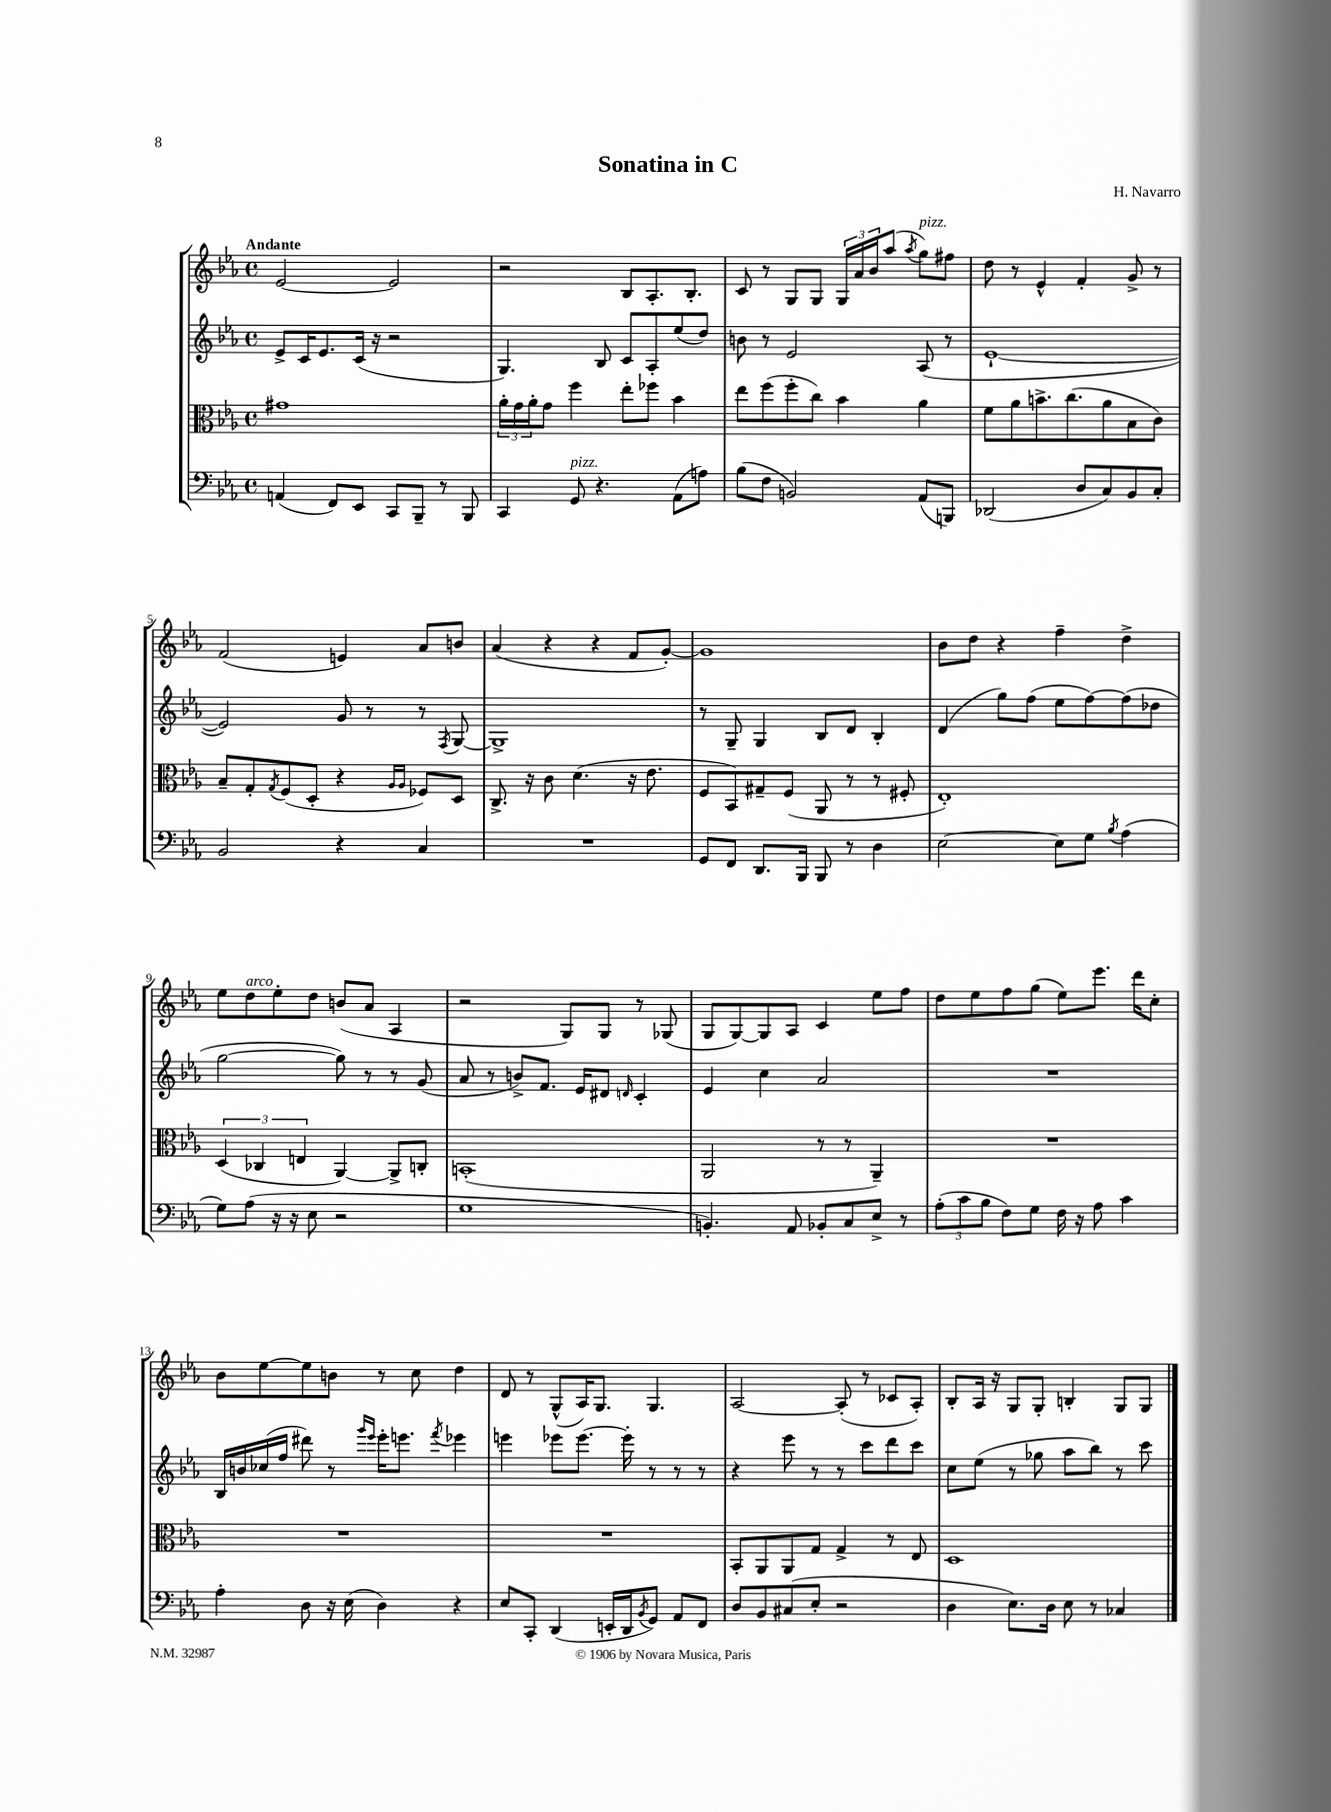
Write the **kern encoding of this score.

**kern	**kern	**kern	**kern
*staff4	*staff3	*staff2	*staff1
*clefF4	*clefC3	*clefG2	*clefG2
*k[b-e-a-]	*k[b-e-a-]	*k[b-e-a-]	*k[b-e-a-]
*M4/4	*M4/4	*M4/4	*M4/4
*met(c)	*met(c)	*met(c)	*met(c)
(4AA/	1g#	8e-^/L	[2e-/
.	.	16c/K	.
.	.	8.e-/	.
8FF/L)	.	.	.
8EE-/J	.	(16c/Jk	.
.	.	16r	.
8CC/L	.	2r	2e-/]
8BBB-~/J	.	.	.
8r	.	.	.
8BBB-/	.	.	.
=	=	=	=
4CC/	24a-'\LL	4.G/)	2r
.	24g\	.	.
.	24a-'\J	.	.
.	8g\J	.	.
8GG/	4ff\	.	.
4.r	.	8B-/	.
.	8ee-'\L	8c/L	8B-/L
.	8ff-\J	8A-'/	8.A-'/
(8AA-\L	4b-\	(8ee-/	.
.	.	.	8.B-'/J
8A\J)	.	8dd/J)	.
=	=	=	=
(8B-\L	8ee-\L	8b\	8c/
8F\J	(8ff\	8r	8r
2BB/)	8ff'\	2e-/	8G/L
.	8cc\J)	.	8G/J
.	4b-\	.	24G/LL
.	.	.	24a-/
.	.	.	24b-/J
.	.	.	(8aa-/J
.	.	.	8qaa-/
(8AA-/L	4a-\	(8A-/	8gg\L)
8BBB/J)	.	8r	8ff#\J
=	=	=	=
(2DD-/	8f\L	[1e-`	8dd\
.	8a-\	.	8r
.	8.b^\	.	4e-^^/
.	(8.cc\	.	.
8D/L	.	.	4f'/
8C/)	8a-\	.	.
8BB-/	8B-\	.	8g^/
8C'/J	8c\J)	.	8r
=	=	=	=
2BB-/	8B-~/L	2e-/])	(2f/
.	8G'/	.	.
.	8qG/	.	.
.	(8F/	.	.
.	8D'/J	.	.
4r	4r	8g/	4e/)
.	.	8r	.
.	16qqA-/LL	.	.
.	16qqA-/JJ	.	.
4C/	8F-/L)	8r	8a-/L
.	.	8qF/	.
.	8D/J	[8G/	8b/J
=	=	=	=
1r	8.C^/	1G^]	(4a-/
.	16r	.	.
.	8c\	.	4r
.	(4.d\	.	.
.	.	.	4r
.	16r	.	8f/L
.	8.e-\	.	.
.	.	.	[8g'/J)
=	=	=	=
8GG/L	8F/L	8r	1g]
8FF/J	8BB-/)	8G~/	.
8.DD/L	8G#~/	4G/	.
.	(8F/J	.	.
16BBB-/Jk	.	.	.
8BBB-/	8AA-/	8B-/L	.
8r	8r	8d/J	.
4D\	8r	4B-'/	.
.	8F#'/	.	.
=	=	=	=
[2E-\	1E-')	(4d/	8b-\L
.	.	.	8dd\J
.	.	8gg\L)	4r
.	.	(8ff\J	.
8E-\]L	.	8ee-\L	4ff~\
8G\J	.	[8ff\)	.
8qB-/	.	.	.
(4A-\	.	(8ff\]	4dd^\
.	.	8dd-\J	.
=	=	=	=
8G\L)	(6D/	[2gg\	8ee-\L
(8A-\J	.	.	8dd\
.	6C-/	.	.
16r	.	.	8ee-'\
16r	.	.	.
.	6E/	.	.
8E-\	.	.	8dd\J
2r	[4AA-/)	8gg\])	(8b/L
.	.	8r	8a-/J
.	8AA-^/]L	8r	4A-/
.	8C'/J	(8g/	.
=	=	=	=
1G	(1BB'	8a-/	2r
.	.	8r	.
.	.	8b^/L)	.
.	.	8.f/J	.
.	.	.	8G/L)
.	.	16e-/LK	.
.	.	8d#/J	8G/J
.	.	16qqd/	.
.	.	4c'/	8r
.	.	.	(8G-/
=	=	=	=
4.BB'/)	2AA-/	4e-/	8G/L
.	.	.	[8G/)
.	.	4cc\	8G/]
8AA-/	.	.	8A-/J
8BB-'/L	8r	2a-/	4c/
8C/	8r	.	.
8E-^/J	4AA-~/)	.	8ee-\L
8r	.	.	8ff\J
=	=	=	=
(12A-'\L	1r	1r	8dd\L
12c\	.	.	.
.	.	.	8ee-\
12B-\J	.	.	.
8F\L)	.	.	8ff\
8G\J	.	.	(8gg\J
16F\	.	.	8ee-\L)
16r	.	.	.
8A-\	.	.	8.eee-\J
4c\	.	.	.
.	.	.	16ddd\LK
.	.	.	8cc'\J
=	=	=	=
4A-'\	1r	16B-/LL	8b-\L
.	.	16b/	.
.	.	(16cc-/	[8ee-\
.	.	16ff/JJ	.
8D\	.	8ddd#\)	8ee-\]
16r	.	8r	8b\J
(16E-\	.	.	.
.	.	16qqggg/LL	.
.	.	16qqeee-/JJ	.
4D\)	.	16eee-'\LK	8r
.	.	8.eee\J	.
.	.	.	8cc\
.	.	8qfff/	.
4r	.	4eee-\	4dd\
=	=	=	=
8E-/L	1r	4eee\	8d/
8CC'/J	.	.	8r
(4DD/	.	8eee-\L	(8G^^/L
.	.	[8.eee-\J	16A-/K)
.	.	.	8.G/J
16EE'/LL	.	.	.
16DD/J	.	16eee-'\]	.
8qBB-/	.	.	.
8GG/J)	.	8r	4.G/
8AA-/L	.	8r	.
8FF/J	.	8r	.
=	=	=	=
8D/L	8BB-'/L	4r	[2A-/
8BB-/	8AA-/	.	.
(8C#/	8AA-/	8eee-\	.
8E-'/J	8G/J	8r	.
2r	4G^/	8r	(8A-'/]
.	.	8ccc\L	8r
.	8r	8ddd\	8c-/L
.	8E-/	8ccc\J	8A-'/J)
=	=	=	=
4D\	1D	8cc\L	8B-'/L
.	.	(8ee-\J	16A-/Jk
.	.	.	16r
8.E-\L)	.	8r	8G/L
.	.	8gg-\	8G'/J
16D\Jk	.	.	.
8E-\	.	8aa-\L	4B'/
8r	.	8bb-\J)	.
4C-/	.	8r	8G/L
.	.	8ccc\	8G/J
==	==	==	==
*-	*-	*-	*-
